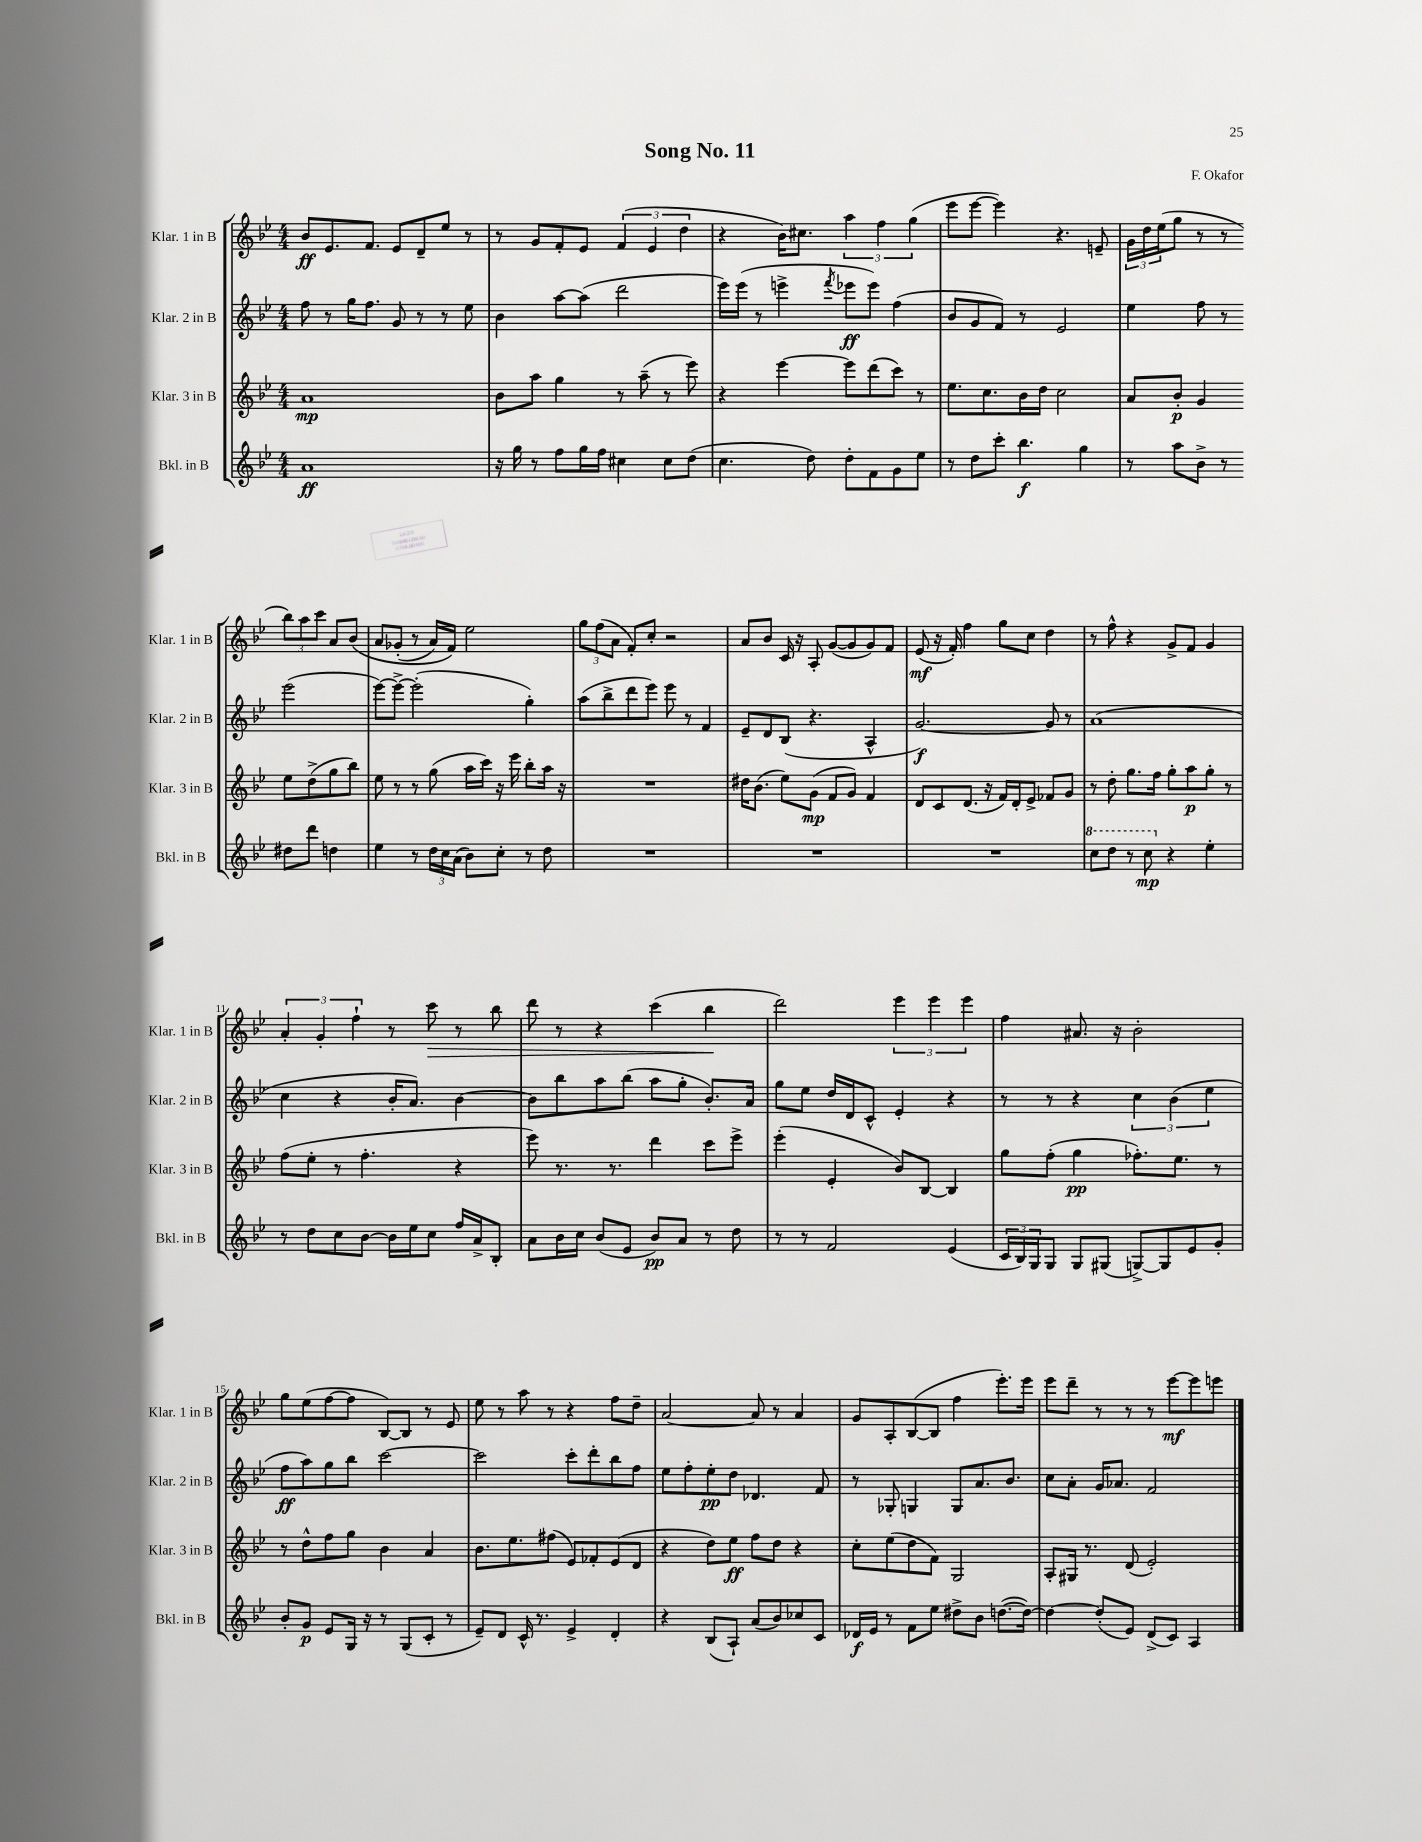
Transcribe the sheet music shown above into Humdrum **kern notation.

**kern	**dynam	**kern	**dynam	**kern	**dynam	**kern	**dynam
*part4	*part4	*part3	*part3	*part2	*part2	*part1	*part1
*staff4	*staff4	*staff3	*staff3	*staff2	*staff2	*staff1	*staff1
*I"Bkl. in B	*	*I"Klar. 3 in B	*	*I"Klar. 2 in B	*	*I"Klar. 1 in B	*
*I'Bkl. in B	*	*I'Klar. 3 in B	*	*I'Klar. 2 in B	*	*I'Klar. 1 in B	*
*clefG2	*	*clefG2	*	*clefG2	*	*clefG2	*
*k[b-e-]	*	*k[b-e-]	*	*k[b-e-]	*	*k[b-e-]	*
*M4/4	*	*M4/4	*	*M4/4	*	*M4/4	*
=1	=1	=1	=1	=1	=1	=1	=1
1a	ff	1a	mp	8ff\	.	8b-/L	ff
.	.	.	.	8r	.	8.e-/	.
.	.	.	.	16gg\KL	.	.	.
.	.	.	.	8.ff\J	.	8.f/J	.
.	.	.	.	8g/	.	8e-/L	.
.	.	.	.	8r	.	8d~/	.
.	.	.	.	8r	.	8ee-/J	.
.	.	.	.	8ee-\	.	8r	.
=2	=2	=2	=2	=2	=2	=2	=2
16r	.	8b-\L	.	4b-\	.	8r	.
16gg\	.	.	.	.	.	.	.
8r	.	8aa\J	.	.	.	8g/L	.
8ff\L	.	4gg\	.	[8aa\L	.	8f'/	.
16gg\L	.	.	.	(8aa\J]	.	8e-/J	.
16ff\JJ	.	.	.	.	.	.	.
4cc#X\	.	8r	.	2ddd\	.	(6f/	.
.	.	(8aa~\	.	.	.	.	.
.	.	.	.	.	.	6e-/	.
8cc#\L	.	8r	.	.	.	.	.
.	.	.	.	.	.	6dd\	.
(8dd\J	.	8eee-\)	.	.	.	.	.
=3	=3	=3	=3	=3	=3	=3	=3
4.cc\	.	4r	.	16eee-\LL)	.	4r	.
.	.	.	.	(16eee-\JJ	.	.	.
.	.	.	.	8r	.	.	.
.	.	[4eee-\	.	4eeen^\	.	16b-\KL)	.
.	.	.	.	.	.	8.cc#X\J	.
8dd\)	.	.	.	.	.	.	.
.	.	.	.	8qfff/	.	.	.
8dd'\L	.	8eee-\L]	.	8eee-X\L	ff	6aa\	.
8f\	.	(8ddd\	.	8eee-\J)	.	.	.
.	.	.	.	.	.	6ff\	.
8g\	.	8ccc\J)	.	(4ff\	.	.	.
.	.	.	.	.	.	(6gg\	.
8ee-\J	.	8r	.	.	.	.	.
=4	=4	=4	=4	=4	=4	=4	=4
8r	.	8.ee-\L	.	8b-/L	.	8eee-\L	.
8dd\L	.	.	.	8g/	.	[8eee-\J	.
.	.	8.cc\	.	.	.	.	.
8ccc'\J	.	.	.	8f/J)	.	4eee-\])	.
4.bb-\	f	16b-\L	.	8r	.	.	.
.	.	16dd\JJ	.	.	.	.	.
.	.	2cc\	.	2e-/	.	4.r	.
4gg\	.	.	.	.	.	.	.
.	.	.	.	.	.	8en~/	.
=5	=5	=5	=5	=5	=5	=5	=5
8r	.	8a/L	.	4ee-\	.	24g\LL	.
.	.	.	.	.	.	24dd\	.
.	.	.	.	.	.	(24ee-\J	.
8aa\L	.	8b-'/J	p	.	.	8gg\J	.
8b-^\J	.	4g/	.	8ff\	.	8r	.
8r	.	.	.	8r	.	8r	.
8dd#X\L	.	8ee-\L	.	(2eee-\	.	12bb-\L)	.
.	.	.	.	.	.	12aa\	.
8ddd\J	.	(8dd^\	.	.	.	.	.
.	.	.	.	.	.	12ccc\J	.
4ddn\	.	8gg\	.	.	.	8a/L	.
.	.	8bb-\J)	.	.	.	(8b-/J	.
!!LO:LB:g=z
=6	=6	=6	=6	=6	=6	=6	=6
4ee-\	.	8ee-\	.	[8eee-\L)	.	8a/L	.
.	.	8r	.	8eee-^\J_	.	(8g-X'/J	.
8r	.	8r	.	(2eee-'\]	.	8r	.
24dd\LL	.	(8gg\	.	.	.	16a/LL)	.
24cc\	.	.	.	.	.	.	.
.	.	.	.	.	.	16f/JJ)	.
(24a\JJ	.	.	.	.	.	.	.
8b-\L)	.	16aa\LL	.	.	.	2ee-\	.
.	.	16ccc\JJ)	.	.	.	.	.
8cc'\J	.	16r	.	.	.	.	.
.	.	16eee-\	.	.	.	.	.
8r	.	8bb-'\L	.	4gg'\)	.	.	.
8dd\	.	16aa\Jk	.	.	.	.	.
.	.	16r	.	.	.	.	.
=7	=7	=7	=7	=7	=7	=7	=7
1r	.	1r	.	(8aa\L	.	12gg\L	.
.	.	.	.	.	.	(12ff\	.
.	.	.	.	8bb-^\	.	.	.
.	.	.	.	.	.	12a\J	.
.	.	.	.	8ddd\	.	8f'/L)	.
.	.	.	.	8eee-\J)	.	8cc'/J	.
.	.	.	.	8eee-\	.	2r	.
.	.	.	.	8r	.	.	.
.	.	.	.	4f/	.	.	.
=8	=8	=8	=8	=8	=8	=8	=8
1r	.	16dd#X\KL	.	8e-~/L	.	8a/L	.
.	.	(8.b-\J	.	.	.	.	.
.	.	.	.	8d/	.	8b-/J	.
.	.	8ee-\L)	.	(8B-/J	.	16c/	.
.	.	.	.	.	.	16r	.
.	.	(8g\J	mp	4.r	.	8A'/	.
.	.	8f/L	.	.	.	([8g/L	.
.	.	8g/J)	.	.	.	8g/]	.
.	.	4f/	.	4A^^/	.	8g/)	.
.	.	.	.	.	.	8f/J	.
=9	=9	=9	=9	=9	=9	=9	=9
1r	.	8d/L	.	[2.g/)	f	(8e-/	mf
.	.	8c/	.	.	.	16r	.
.	.	.	.	.	.	16f'/)	.
.	.	(8.d/J	.	.	.	4ff\	.
.	.	16r	.	.	.	.	.
.	.	16f/LL)	.	.	.	8gg\L	.
.	.	16d'/J	.	.	.	.	.
.	.	8e-^/J	.	.	.	8cc\J	.
.	.	8f-X/L	.	8g/]	.	4dd\	.
.	.	8g/J	.	8r	.	.	.
=10	=10	=10	=10	=10	=10	=10	=10
*8va	*	*	*	*	*	*	*
8ccc\L	.	8r	.	(1a	.	8r	.
8ddd\J	.	8dd'\	.	.	.	8ff^^\	.
8r	.	8.gg\L	.	.	.	4r	.
8ccc\	mp	.	.	.	.	.	.
.	.	16ff\Jk	.	.	.	.	.
*X8va	*	*	*	*	*	*	*
4r	.	8gg'\L	.	.	.	8g^/L	.
.	.	8aa\	p	.	.	8f/J	.
4ee-'\	.	8gg'\J	.	.	.	4g/	.
.	.	8r	.	.	.	.	.
!!LO:LB:g=z
=11	=11	=11	=11	=11	=11	=11	=11
8r	.	(8ff\L	.	4cc\	.	6a'/	.
8dd\L	.	8ee-'\J	.	.	.	.	.
.	.	.	.	.	.	6g'/	.
8cc\	.	8r	.	4r	.	.	.
.	.	.	.	.	.	6ff`\	.
[8b-\J	.	4.ff'\	.	.	.	.	.
16b-\LL]	.	.	.	16b-'/KL	.	8r	.
16ee-\J	.	.	.	8.a/J)	.	.	.
!	!	!	!	!	!	!	!LO:HP:b
8cc\J	.	.	.	.	.	8ccc\	>
16ff/LL	.	4r	.	[4b-\	.	8r	.
16a^/J	.	.	.	.	.	.	.
8B-'/J	.	.	.	.	.	8bb-\	.
=12	=12	=12	=12	=12	=12	=12	=12
8a\L	.	8eee-\)	.	8b-\L]	.	8ddd\	.
16b-\L	.	8.r	.	8bb-\	.	8r	.
16cc\JJ	.	.	.	.	.	.	.
(8b-/L	.	.	.	8aa\	.	4r	.
.	.	8.r	.	.	.	.	.
8e-/J	.	.	.	(8bb-\J	.	.	.
8b-/L)	pp	4ddd\	.	8aa\L	.	(4ccc\	.
8a/J	.	.	.	8gg'\J	.	.	.
8r	.	8ccc\L	.	8.b-'/L)	.	4bb-\	.
8dd\	.	8eee-^\J	.	.	.	.	.
.	.	.	.	16a/Jk	.	.	.
.	.	.	.	.	.	.	]
=13	=13	=13	=13	=13	=13	=13	=13
8r	.	(4eee-'\	.	8gg\L	.	2ddd\)	.
8r	.	.	.	8ee-\J	.	.	.
2f/	.	4e-'/	.	16dd/LL	.	.	.
.	.	.	.	16d/J	.	.	.
.	.	.	.	8c^^/J	.	.	.
.	.	8b-/L)	.	4e-'/	.	6eee-\	.
.	.	[8B-/J	.	.	.	.	.
.	.	.	.	.	.	6eee-\	.
(4e-/	.	4B-/]	.	4r	.	.	.
.	.	.	.	.	.	6eee-\	.
=14	=14	=14	=14	=14	=14	=14	=14
24c/LL	.	8gg\L	.	8r	.	4ff\	.
24B-/)	.	.	.	.	.	.	.
24G/J	.	.	.	.	.	.	.
8G/J	.	(8ff'\J	.	8r	.	.	.
8G/L	.	4gg\	pp	4r	.	8.a#X/	.
(8G#X/J	.	.	.	.	.	.	.
.	.	.	.	.	.	16r	.
[8Gn^/L)	.	8.ff-X'\L)	.	6cc\	.	2b-'\	.
8G/]	.	.	.	.	.	.	.
.	.	.	.	(6b-\	.	.	.
.	.	8.ee-\J	.	.	.	.	.
8e-/	.	.	.	.	.	.	.
.	.	.	.	6ee-\	.	.	.
8g'/J	.	8r	.	.	.	.	.
!!LO:LB:g=z
=15	=15	=15	=15	=15	=15	=15	=15
8b-'/L	.	8r	.	8ff\L	ff	8gg\L	.
8g/J	p	8dd^^\L	.	8aa\)	.	(8ee-\	.
8e-/L	.	8ff\	.	8gg\	.	[8ff\	.
16G/Jk	.	8gg\J	.	8bb-\J	.	8ff\J]	.
16r	.	.	.	.	.	.	.
8r	.	4b-\	.	[2ccc\	.	[8B-/L)	.
(8G/L	.	.	.	.	.	8B-/J]	.
8c'/J	.	4a/	.	.	.	8r	.
8r	.	.	.	.	.	8e-/	.
=16	=16	=16	=16	=16	=16	=16	=16
8e-~/L)	.	8.b-\L	.	2ccc\]	.	8ee-\	.
8d/J	.	.	.	.	.	8r	.
.	.	8.ee-\	.	.	.	.	.
16c^^/	.	.	.	.	.	8aa\	.
8.r	.	.	.	.	.	.	.
.	.	(8ff#X\J	.	.	.	8r	.
4e-^/	.	8e-/L)	.	8ccc'\L	.	4r	.
.	.	8f-X'/	.	8ddd'\	.	.	.
4d'/	.	(8e-/	.	8bb-\	.	8ff\L	.
.	.	8d/J	.	8ff\J	.	8dd~\J	.
=17	=17	=17	=17	=17	=17	=17	=17
4r	.	4r	.	8ee-\L	.	[2a/	.
.	.	.	.	8ff'\	.	.	.
(8B-/L	.	8dd\L)	.	8ee-'\	pp	.	.
8A`/J)	.	8ee-\J	ff	8dd\J	.	.	.
(8a/L	.	8ff\L	.	4.d-X/	.	8a/]	.
8b-/)	.	8dd\J	.	.	.	8r	.
8cc-X/	.	4r	.	.	.	4a/	.
8c/J	.	.	.	8f/	.	.	.
=18	=18	=18	=18	=18	=18	=18	=18
16d-X/LL	f	8cc'\L	.	8r	.	8g/L	.
16e-/JJ	.	.	.	.	.	.	.
8r	.	(8ee-\	.	8G-X'/	.	8A'/	.
8f\L	.	8dd\	.	4Gn/	.	([8B-/	.
8ee-\J	.	8f\J)	.	.	.	8B-/J]	.
8dd#X^\L	.	2G/	.	8G/L	.	4ff\	.
8b-\J	.	.	.	8.a/	.	.	.
([8.ddn\L	.	.	.	.	.	8.eee-'\L)	.
.	.	.	.	8.b-/J	.	.	.
16dd\Jk_)	.	.	.	.	.	16eee-\Jk	.
=19	=19	=19	=19	=19	=19	=19	=19
4dd\_	.	8A'/L	.	8cc\L	.	8eee-\L	.
.	.	16G#X/Jk	.	8a'\J	.	8ddd~\J	.
.	.	8.r	.	.	.	.	.
(8dd'/L]	.	.	.	16g/KL	.	8r	.
.	.	.	.	8.a-X/J	.	.	.
8e-/J)	.	(8d/	.	.	.	8r	.
(8d^/L	.	2e-'/)	.	2f/	.	8r	.
8c/J)	.	.	.	.	.	[8eee-\L	mf
4A/	.	.	.	.	.	8eee-\]	.
.	.	.	.	.	.	8eeen\J	.
==	==	==	==	==	==	==	==
*-	*-	*-	*-	*-	*-	*-	*-
